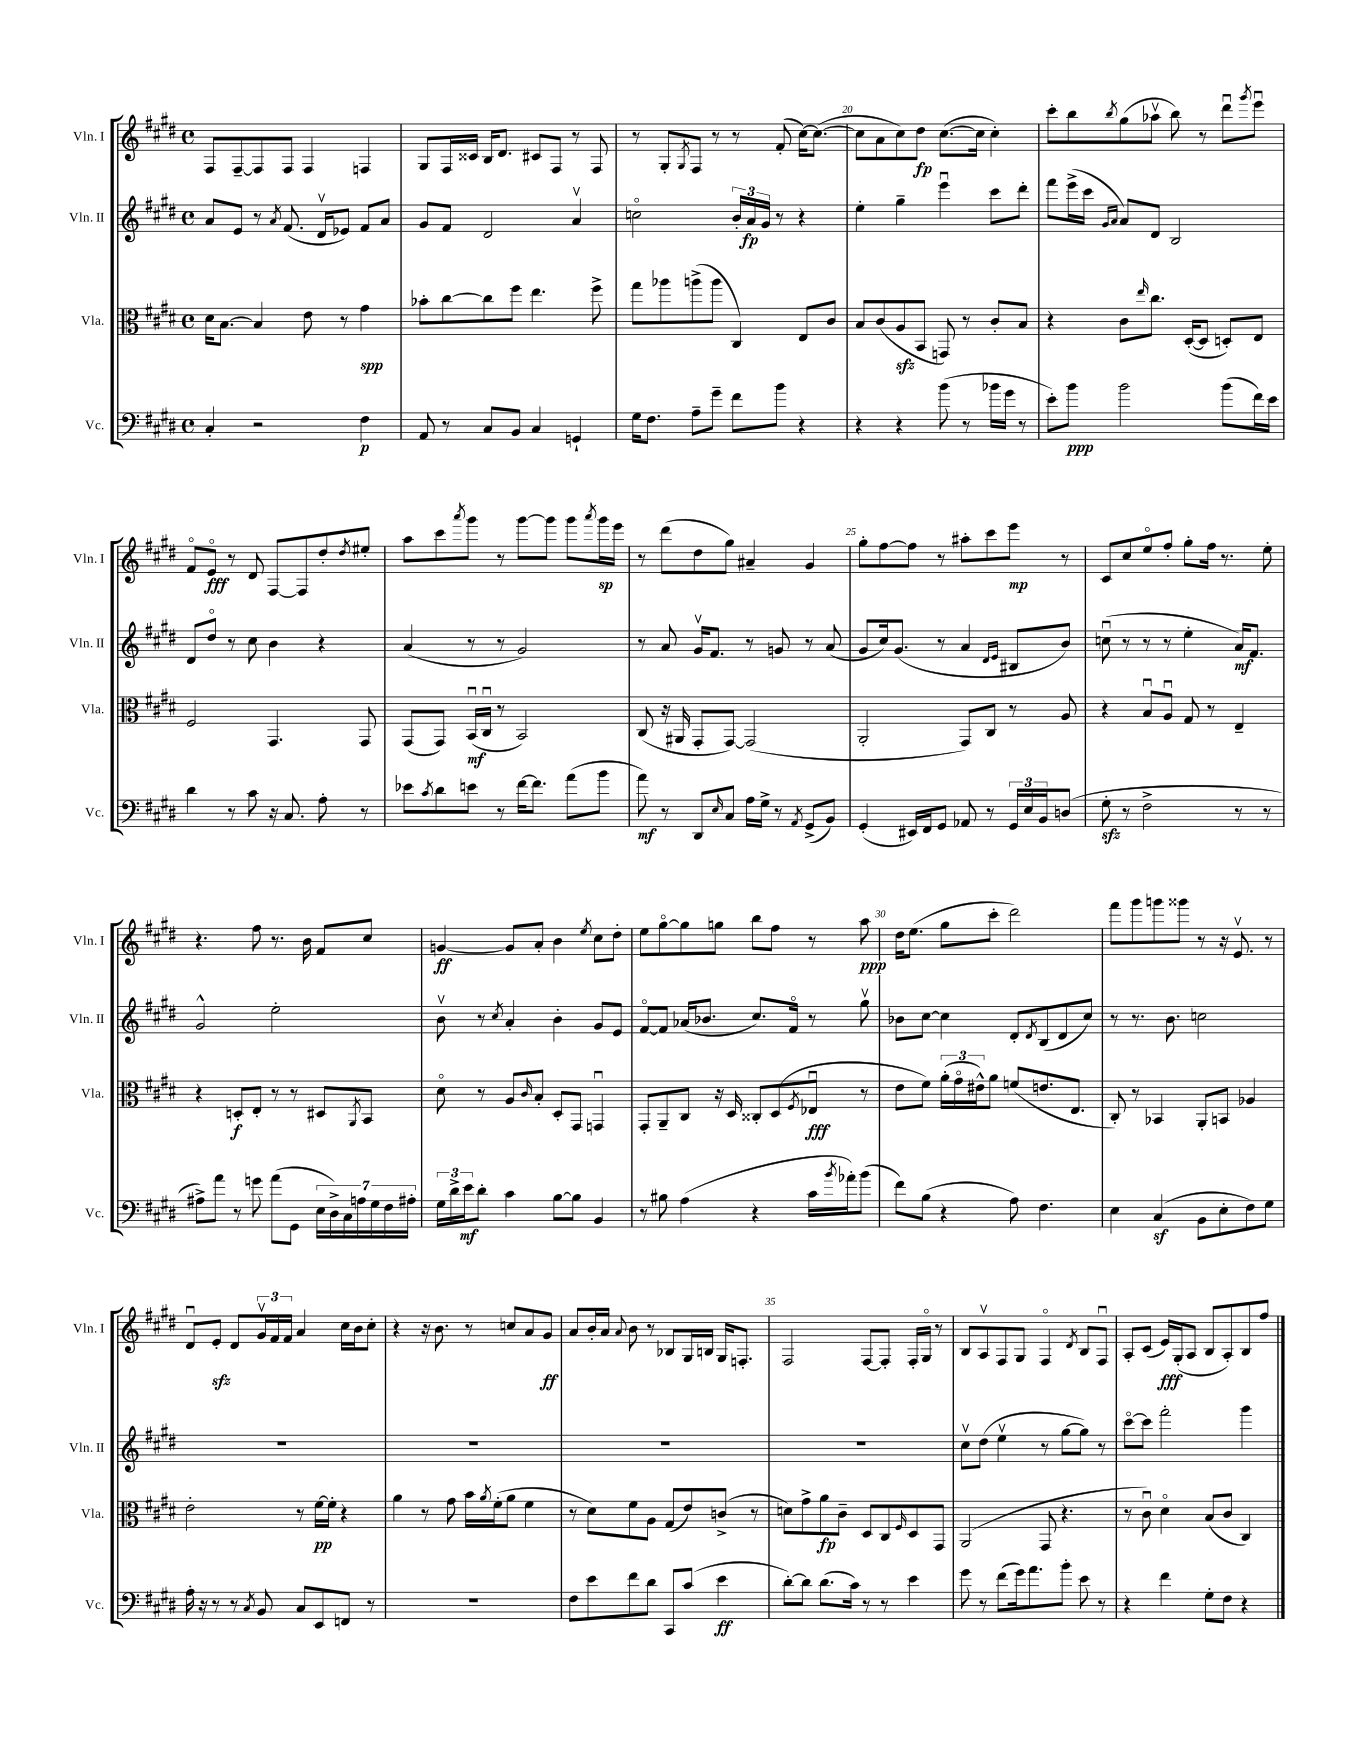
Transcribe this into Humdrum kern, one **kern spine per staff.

**kern	**kern	**kern	**kern
*staff4	*staff3	*staff2	*staff1
*clefF4	*clefC3	*clefG2	*clefG2
*k[f#c#g#d#]	*k[f#c#g#d#]	*k[f#c#g#d#]	*k[f#c#g#d#]
*M4/4	*M4/4	*M4/4	*M4/4
*met(c)	*met(c)	*met(c)	*met(c)
4C#'	16d#	8a	8F#
.	[8.B	.	.
.	.	8e	[8F#~
2r	4B]	8r	8F#]
.	.	8qa	.
.	.	(8.f#	8F#
.	8e	.	4F#
.	.	16d#v	.
.	8r	8e-)	.
4F#	4g#	8f#	4F
.	.	8a	.
=	=	=	=
8AA	8b-'	8g#	8G#
8r	[8cc#	8f#	16F#
.	.	.	16c##
8C#	8cc#]	2d#	16B
.	.	.	8.d#
8BB	8ff#	.	.
4C#	4.ee	.	8c#
.	.	.	8F#
4GG`	.	4av	8r
.	8ff#^	.	8F#
=	=	=	=
16G#	8gg#	2cco	8r
8.F#	.	.	.
.	8aa-	.	8G#'
.	.	.	8qG#
8A~	(8aa^	.	8F#
8g#~	8aa	.	8r
8f#	4C#)	24b'	8r
.	.	24a	.
.	.	24g#	.
8b	.	8r	(8f#'
4r	8E	4r	[16cc#)
.	.	.	(8.cc#_
.	8c#	.	.
=	=	=	=
4r	8B	4ee'	8cc#]
.	(8c#	.	8a
4r	8A	4gg#~	8cc#)
.	8BB	.	8dd#
(8b	8GG)	4eeeu	([8.cc#
8r	8r	.	.
.	.	.	16cc#]
16b-	8c#'	8ccc#	4cc#')
16g#	.	.	.
8r	8B	8ddd#'	.
=	=	=	=
8e')	4r	8fff#	8ccc#'
8b	.	(16eee^	8bb
.	.	16ccc#	.
.	.	16qqg#	.
.	.	16qqa	8qbb
2b	8c#	8a)	(8gg#
.	16qqee	.	.
.	8.cc#	8d#	8aa-v
.	.	2B	8bb)
.	([16D#'	.	.
.	8D#]	.	8r
(8b	8D')	.	8ddd#u
.	.	.	8qggg#
16f#)	8E	.	8eeeu
16e	.	.	.
=	=	=	=
4d#	2F#	8d#	8f#o
.	.	8dd#o	8eo
8r	.	8r	8r
8c#	.	8cc#	8d#
16r	4.GG#	4b	[8F#
8.C#	.	.	.
.	.	.	8F#]
8A'	.	4r	8dd#'
.	.	.	8qdd#
8r	8GG#	.	8ee#'
=	=	=	=
8e-	(8GG#	(4a	8aa
8qc#	.	.	.
8d#	8GG#)	.	8ccc#
.	.	.	8qaaa
8e	(16BBu	8r	8ggg#
.	16C#u	.	.
8r	8r	8r	8r
[16f#	2BB)	2g#)	[8ggg#
8.f#]	.	.	.
.	.	.	8ggg#]
(8a	.	.	8ggg#
.	.	.	8qaaa
8b	.	.	16ggg#
.	.	.	16eee
=	=	=	=
8a)	(8C#	8r	8r
8r	16r	8a	(8ddd#
.	16AA#	.	.
8DD#	8GG#'	16g#v	8dd#
.	.	8.f#	.
16qqE	.	.	.
8C#	[8GG#)	.	8gg#)
16A	(2GG#]	8r	4a#~
16G#^	.	.	.
8r	.	8g	.
8qAA	.	.	.
(8GG#^	.	8r	4g#
8BB)	.	(8a	.
=	=	=	=
(4GG#'	2AA'	8g#	8gg#'
.	.	16cc#)	[8ff#
.	.	(8.g#	.
16EE#)	.	.	8ff#]
16FF#	.	.	.
8GG#	.	8r	8r
8AA-	8GG#)	4a	8aa#'
8r	8C#	.	8ccc#
.	.	16qqd#	.
.	.	16qqe	.
24GG#	8r	8B#	8eee
24E	.	.	.
24BB	.	.	.
(8D	8A	8b)	8r
=	=	=	=
8G#'	4r	(8ccu	8c#
8r	.	8r	8cc#
2F#^	8Bu	8r	8eeo
.	8Au	8r	8ff#'
.	8G#	4ee'	8gg#'
.	8r	.	16ff#
.	.	.	8.r
8r	4E~	16a)	.
.	.	8.f#	.
8r	.	.	8ee'
=	=	=	=
8A#^)	4r	2g#^^	4.r
8a	.	.	.
8r	8D'	.	.
8g	8E'	.	8ff#
(8a	8r	2ee'	8.r
8GG#	8r	.	.
.	.	.	16b
28E	8D#	.	8f#
28D#^)	.	.	.
28C#	.	.	.
28A	.	.	.
.	8qAA	.	.
.	8BB	.	8cc#
28G#	.	.	.
28F#	.	.	.
28A#'	.	.	.
=	=	=	=
24G#	8d#o	8bv	[4g
24d#^	.	.	.
24e	.	.	.
8d#'	8r	8r	.
.	.	8qcc#	.
4c#	8A	4a'	8g]
.	16qqc#	.	.
.	8B'	.	8a'
[8B	8D#'	4b'	4b
8B]	8GG#	.	.
.	.	.	8qee
4BB	4GGu	8g#	8cc#
.	.	8e	8dd#'
=	=	=	=
8r	8GG#'	[8f#o	8ee
8B#	8AA~	8f#]	[8gg#o
(4A	8C#	(16a-	8gg#]
.	.	8.b-	.
.	16r	.	8gg
.	16D#	.	.
4r	8C##'	8.cc#)	8bb
.	(8D#	.	8ff#
.	.	16f#o	.
.	8qF#	.	.
16c#	8E-u	8r	8r
8qb	.	.	.
16a-')	.	.	.
(8b	8r	8gg#v	8aa
=	=	=	=
8f#)	8e	8b-	16dd#
.	.	.	(8.ee
(8B	8f#)	[8cc#	.
4r	(24a'	4cc#]	8gg#
.	24g#o	.	.
.	24e#^^)	.	.
.	8a	.	8ccc#'
8A)	(8f	8d#'	2ddd#)
.	.	8qd#	.
4.F#	8.e	(8B	.
.	.	8d#	.
.	8.E	.	.
.	.	8cc#)	.
=	=	=	=
4E	8C#')	8r	8fff#
.	8r	8.r	8ggg#
(4C#	4BB-	.	8ggg
.	.	8.b	.
.	.	.	8ggg##
8BB	8AA'	2cc	8r
8E'	8BB	.	16r
.	.	.	8.ev
8F#)	4A-	.	.
8G#	.	.	8r
=	=	=	=
16A'	2e'	1r	8d#u
16r	.	.	.
8r	.	.	8e'
8r	.	.	8d#
8qC#	.	.	.
8BB	.	.	24g#v
.	.	.	24f#
.	.	.	24f#
8C#	8r	.	4a
8EE	[16f#	.	.
.	16f#']	.	.
8FF	4r	.	16cc#
.	.	.	16b
8r	.	.	8cc#'
=	=	=	=
1r	4a	1r	4r
.	8r	.	16r
.	.	.	8.b
.	8g#	.	.
.	16b	.	8r
.	8qa	.	.
.	(16f#'	.	.
.	8a	.	8cc
.	4f#	.	8a
.	.	.	8g#
=	=	=	=
8F#	8r	1r	8a
8e	8d#)	.	16b'
.	.	.	16a
.	.	.	8qqa
8f#	8f#	.	8b
8d#	8A	.	8r
8CC#	(8G#	.	8B-
(8c#	8e)	.	16G#
.	.	.	16B
4e	(8c^	.	16G#
.	.	.	8.F'
.	8r	.	.
=	=	=	=
[8d#')	8d)	1r	2F#
8d#]	8g#^	.	.
(8.d#	8a	.	.
.	8c#~	.	.
16c#)	.	.	.
8r	8D#	.	[8F#
8r	8C#	.	8F#']
.	16qqF#	.	.
4e	8D#	.	16F#'
.	.	.	16G#o
.	8GG#	.	8r
=	=	=	=
8g#	(2AA	8cc#v	8B
8r	.	(8dd#	8Av
(8f#	.	4eev	8F#
16g#)	.	.	8G#
8.a	.	.	.
.	8GG#	8r	4F#o
8b'	4.r	[8gg#	.
.	.	.	8qd#
8e	.	8gg#])	8B
8r	.	8r	8F#u
=	=	=	=
4r	8r	[8ccc#o	8A'
.	8c#u)	8ccc#]	(8c#
4f#	4d#o	2fff#'	16e)
.	.	.	(16G#'
.	.	.	8A
8G#'	(8B	.	8B
8F#	8c#	.	8A')
4r	4C#)	4ggg#	8B
.	.	.	8ff#
==	==	==	==
*-	*-	*-	*-
